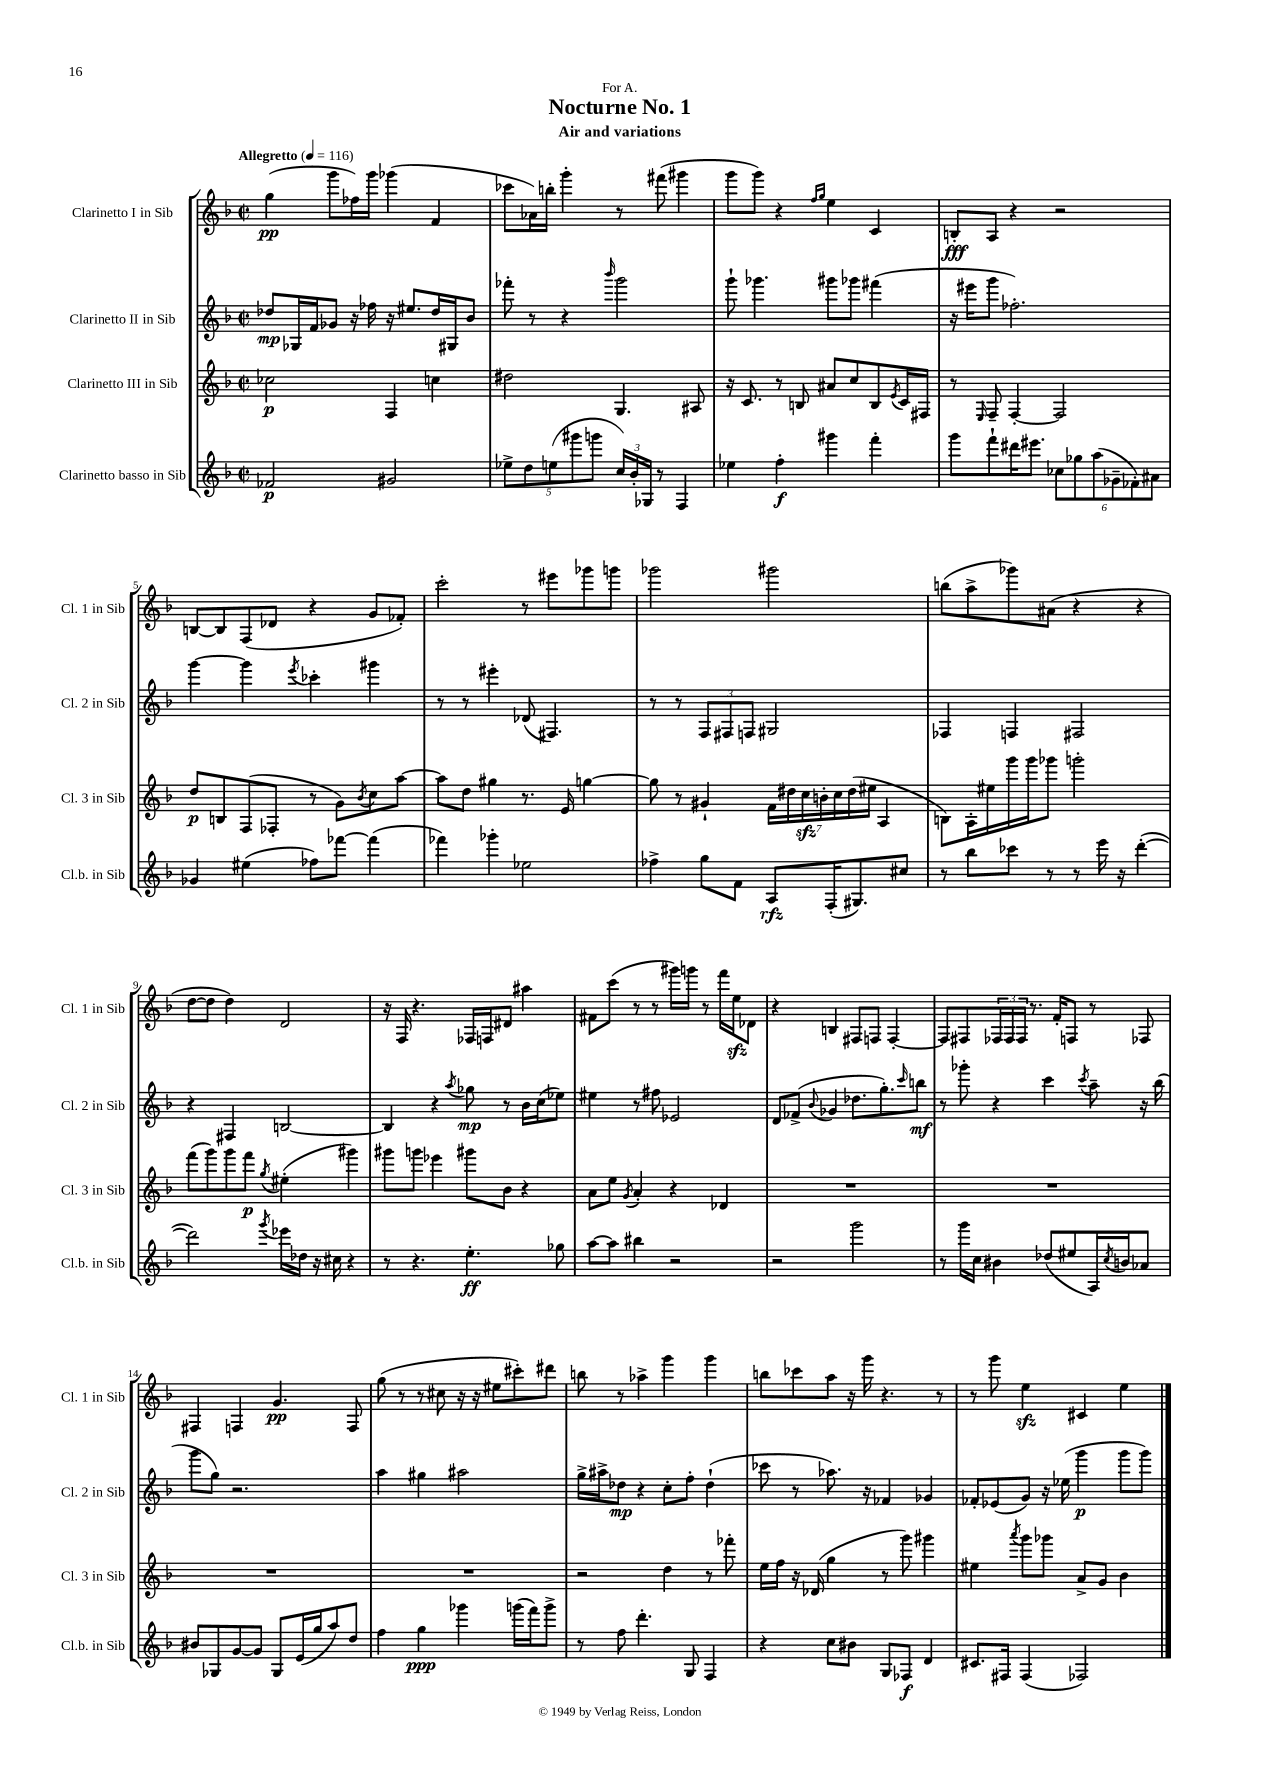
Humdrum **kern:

**kern	**dynam	**kern	**dynam	**kern	**dynam	**kern	**dynam
*part4	*part4	*part3	*part3	*part2	*part2	*part1	*part1
*staff4	*staff4	*staff3	*staff3	*staff2	*staff2	*staff1	*staff1
*I"Clarinetto basso in Sib	*	*I"Clarinetto III in Sib	*	*I"Clarinetto II in Sib	*	*I"Clarinetto I in Sib	*
*I'Cl.b. in Sib	*	*I'Cl. 3 in Sib	*	*I'Cl. 2 in Sib	*	*I'Cl. 1 in Sib	*
*clefG2	*	*clefG2	*	*clefG2	*	*clefG2	*
*k[b-]	*	*k[b-]	*	*k[b-]	*	*k[b-]	*
*M2/2	*	*M2/2	*	*M2/2	*	*M2/2	*
*met(c|)	*	*met(c|)	*	*met(c|)	*	*met(c|)	*
*MM116	*	*MM116	*	*MM116	*	*MM116	*
=1	=1	=1	=1	=1	=1	=1	=1
!	!	!	!	!	!	!LO:TX:a:B:t=Allegretto	!
2f-X/	p	2cc-X\	p	8dd-X/L	mp	(4gg\	pp
.	.	.	.	16G-X/L	.	.	.
.	.	.	.	16f/J	.	.	.
.	.	.	.	8g-X/J	.	8ggg\L	.
.	.	.	.	16r	.	16ff-X\L)	.
.	.	.	.	16ff-X\	.	16ggg\JJ	.
2g#X/	.	4F/	.	16r	.	(4ggg-X\	.
.	.	.	.	8.ee#X/L	.	.	.
.	.	4ccn\	.	16dd-/L	.	4f/	.
.	.	.	.	16G#X/J	.	.	.
.	.	.	.	8b-/J	.	.	.
=2	=2	=2	=2	=2	=2	=2	=2
10ee-X^\L	.	2dd#X\	.	8fff-X'\	.	8ccc-X\L	.
10dd\	.	.	.	.	.	.	.
.	.	.	.	8r	.	16a-X\L)	.
.	.	.	.	.	.	16bbn'\JJ	.
(10een\	.	.	.	.	.	.	.
.	.	.	.	4r	.	4ggg'\	.
10ggg#X\	.	.	.	.	.	.	.
10gggn\J	.	.	.	.	.	.	.
.	.	.	.	16qqbbb-/	.	.	.
24cc/LL)	.	4.G/	.	2ggg\	.	8r	.
24b-'/	.	.	.	.	.	.	.
24G-X/JJ	.	.	.	.	.	.	.
8r	.	.	.	.	.	(8fff#X\	.
4F/	.	.	.	.	.	4ggg#X\	.
.	.	8A#X/	.	.	.	.	.
=3	=3	=3	=3	=3	=3	=3	=3
4ee-X\	.	16r	.	8ggg`\	.	8ggg\L	.
.	.	8.c/	.	.	.	.	.
.	.	.	.	4.ggg-X\	.	8ggg\J)	.
4ff'\	f	8r	.	.	.	4r	.
.	.	8Bn/	.	.	.	.	.
.	.	.	.	.	.	16qqff/LL	.
.	.	.	.	.	.	16qqgg/JJ	.
4ggg#X\	.	8a#X/L	.	8ggg#X\L	.	4ee\	.
.	.	8cc/	.	8ggg-X\J	.	.	.
4fff'\	.	8B/	.	(4fff#X\	.	4c/	.
.	.	8qe/	.	.	.	.	.
.	.	16c/L	.	.	.	.	.
.	.	16F#X/JJ	.	.	.	.	.
=4	=4	=4	=4	=4	=4	=4	=4
8ggg\L	.	8r	.	16r	.	8Bn'/L	fff
.	.	.	.	16eee#X\KL	.	.	.
.	.	16qqE/	.	.	.	.	.
8fff`\	.	8F~/	.	8ggg\J	.	8A/J	.
16ddd#X\K	.	[4F'/	.	2.ff-X'\)	.	4r	.
8.eee#X\J	.	.	.	.	.	.	.
12cc-X\L	.	2F/]	.	.	.	2r	.
12gg-X\	.	.	.	.	.	.	.
(12aa\	.	.	.	.	.	.	.
12g-X~\	.	.	.	.	.	.	.
12f-X'\)	.	.	.	.	.	.	.
12a#X\J	.	.	.	.	.	.	.
!!LO:LB:g=z
=5	=5	=5	=5	=5	=5	=5	=5
4g-X/	.	8dd/L	p	[4ggg\	.	[8Bn/L	.
.	.	8Bn/	.	.	.	8B/]	.
(4ee#X\	.	(8F/	.	4ggg\]	.	(8F/	.
.	.	8F-X'/J	.	.	.	8d-X/J	.
.	.	.	.	8qeee/	.	.	.
8ff-X\L)	.	8r	.	4ccc-X'\	.	4r	.
[8fff-X\J	.	8g\L)	.	.	.	.	.
.	.	8qb-/	.	.	.	.	.
(4fff-\]	.	8cc\	.	4ggg#X\	.	8g/L	.
.	.	[8aa\J	.	.	.	8f-X'/J)	.
=6	=6	=6	=6	=6	=6	=6	=6
4fff-X\)	.	8aa\L]	.	8r	.	2ccc'\	.
.	.	8dd\J	.	8r	.	.	.
4ggg-X'\	.	4gg#X\	.	4eee#X'\	.	.	.
2ee-X\	.	8.r	.	(8d-X/	.	8r	.
.	.	.	.	4.F#X/)	.	8eee#X\L	.
.	.	16e/	.	.	.	.	.
.	.	[4ggn\	.	.	.	8ggg-X\	.
.	.	.	.	.	.	8gggn\J	.
=7	=7	=7	=7	=7	=7	=7	=7
4ff-X^\	.	8gg\]	.	8r	.	2ggg-X\	.
.	.	8r	.	8r	.	.	.
8gg\L	.	4g#X`/	.	12F/L	.	.	.
.	.	.	.	12F#X/	.	.	.
8f\J	.	.	.	.	.	.	.
.	.	.	.	12Fn/J	.	.	.
8A/L	rfz	28f\LL	.	2G#X/	.	2ggg#X\	.
.	.	28dd#X\	.	.	.	.	.
.	.	28cczz\	.	.	.	.	.
.	.	28bn'\	.	.	.	.	.
(16F'/K	.	.	.	.	.	.	.
.	.	28cc\	.	.	.	.	.
.	.	(28dd#\	.	.	.	.	.
8.G#X/)	.	.	.	.	.	.	.
.	.	28ee#X\JJ	.	.	.	.	.
.	.	4A/	.	.	.	.	.
8cc#X/J	.	.	.	.	.	.	.
=8	=8	=8	=8	=8	=8	=8	=8
8r	.	8Bn\L)	.	4F-X/	.	(8bbn\L	.
8bb-\L	.	16A'\L	.	.	.	8aa^\	.
.	.	16ee#X\	.	.	.	.	.
8ccc-X\J	.	16ggg\	.	4Fn/	.	8ggg-X\)	.
.	.	16ggg\J	.	.	.	.	.
8r	.	8ggg-X\J	.	.	.	(8a#X\J	.
8r	.	2gggn'\	.	2F#X/	.	4r	.
16eee\	.	.	.	.	.	.	.
16r	.	.	.	.	.	.	.
([4ddd'\	.	.	.	.	.	4r	.
!!LO:LB:g=z
=9	=9	=9	=9	=9	=9	=9	=9
2ddd\])	.	(8fff\L	.	4r	.	[8dd\L	.
.	.	8ggg\)	.	.	.	8dd\J]	.
.	.	8ggg\	.	4F#X/	.	4dd\)	.
.	.	8fff\J	p	.	.	.	.
8qggg/	.	8qgg/	.	.	.	.	.
16eee-X\LL	.	(4ee#X'\	.	[2Bn/	.	2d/	.
16dd-X\JJ	.	.	.	.	.	.	.
16r	.	.	.	.	.	.	.
16cc#X\	.	.	.	.	.	.	.
4r	.	4ggg#X\)	.	.	.	.	.
=10	=10	=10	=10	=10	=10	=10	=10
8r	.	8ggg#X\L	.	4B/]	.	16r	.
.	.	.	.	.	.	16F/	.
4.r	.	8gggn\J	.	.	.	4.r	.
.	.	4eee-X\	.	4r	.	.	.
.	.	.	.	8qaa/	.	.	.
4.ee'\	ff	8ggg#X\L	.	8gg-X\	mp	16F-X/LL	.
.	.	.	.	.	.	16Fn/J	.
.	.	8b-\J	.	8r	.	8d#X/J	.
.	.	4r	.	16b-\LL	.	4aa#X\	.
.	.	.	.	(16cc\J	.	.	.
8gg-X\	.	.	.	8ee-X\J)	.	.	.
=11	=11	=11	=11	=11	=11	=11	=11
[8aa\L	.	8a\L	.	4ee#X\	.	8f#X\L	.
8aa\J]	.	8ee\J	.	.	.	(8ccc\J	.
.	.	8qg/	.	.	.	.	.
4bb#X\	.	4a'/	.	8r	.	8r	.
.	.	.	.	8ff#X\	.	8r	.
2r	.	4r	.	2e-X/	.	16ggg#X\LL)	.
.	.	.	.	.	.	16gggn\JJ	.
.	.	.	.	.	.	8r	.
.	.	4d-X/	.	.	.	16fff\LL	.
.	.	.	.	.	.	16eezz\J	.
.	.	.	.	.	.	8d-X\J	.
=12	=12	=12	=12	=12	=12	=12	=12
2r	.	1r	.	8d/L	.	4r	.
.	.	.	.	(8f-X^/J	.	.	.
.	.	.	.	8qqb-/	.	.	.
.	.	.	.	4g-X/	.	4Bn/	.
2ggg\	.	.	.	8.dd-X\L	.	8F#X/L	.
.	.	.	.	.	.	8Fn/J	.
.	.	.	.	8.gg'\)	.	.	.
.	.	.	.	.	.	[4F'/	.
.	.	.	.	16qqccc/	.	.	.
.	.	.	.	8bbn\J	mf	.	.
=13	=13	=13	=13	=13	=13	=13	=13
8r	.	1r	.	8r	.	8F/L]	.
16ggg\LL	.	.	.	8ggg-X'\	.	8F#X/	.
16cc\JJ	.	.	.	.	.	.	.
4b#X\	.	.	.	4r	.	24F-X/L	.
.	.	.	.	.	.	24F-/	.
.	.	.	.	.	.	24F-/JJ	.
.	.	.	.	.	.	8.r	.
(8dd-X/L	.	.	.	4ccc\	.	.	.
.	.	.	.	.	.	16f'/KL	.
8ee#X/	.	.	.	.	.	8Fn/J	.
.	.	.	.	8qccc/	.	.	.
16A/L)	.	.	.	8aa~\	.	8r	.
8qcc/	.	.	.	.	.	.	.
16bn/J	.	.	.	.	.	.	.
8a-X/J	.	.	.	16r	.	8F-X/	.
.	.	.	.	(16bb-\	.	.	.
!!LO:LB:g=z
=14	=14	=14	=14	=14	=14	=14	=14
8b#X/L	.	1r	.	8ggg\L	.	4F#X/	.
8G-X/	.	.	.	8gg\J)	.	.	.
[8g/	.	.	.	2.r	.	4Fn/	.
8g/J]	.	.	.	.	.	.	.
8G-/L	.	.	.	.	.	4.g/	pp
(16e/L	.	.	.	.	.	.	.
16gg/J	.	.	.	.	.	.	.
8aa/)	.	.	.	.	.	.	.
8dd/J	.	.	.	.	.	8F/	.
=15	=15	=15	=15	=15	=15	=15	=15
4ff\	.	1r	.	4aa\	.	(8gg\	.
.	.	.	.	.	.	8r	.
4gg\	ppp	.	.	4gg#X\	.	8r	.
.	.	.	.	.	.	8cc#X\	.
4ggg-X\	.	.	.	2aa#X\	.	16r	.
.	.	.	.	.	.	16r	.
.	.	.	.	.	.	8ee#X\L	.
(16gggn\LL	.	.	.	.	.	8ccc#X'\)	.
16fff\J)	.	.	.	.	.	.	.
8ggg^\J	.	.	.	.	.	8ddd#X\J	.
=16	=16	=16	=16	=16	=16	=16	=16
8r	.	2r	.	16gg^\LL	.	8bbn\	.
.	.	.	.	16aa#X^\J	.	.	.
8ff\	.	.	.	8dd-X\J	mp	8r	.
4.ddd'\	.	.	.	4r	.	4aa-X^\	.
.	.	4dd\	.	8cc'\L	.	4ggg\	.
8G/	.	.	.	8ff'\J	.	.	.
4F/	.	8r	.	(4dd-`\	.	4ggg\	.
.	.	8fff-X'\	.	.	.	.	.
=17	=17	=17	=17	=17	=17	=17	=17
4r	.	16ee\LL	.	8ccc-X\	.	8bbn\L	.
.	.	16ff\JJ	.	.	.	.	.
.	.	16r	.	8r	.	8ccc-X\	.
.	.	(16d-X/	.	.	.	.	.
8cc\L	.	4gg\	.	8.aa-X\)	.	8aa\J	.
8b#X\J	.	.	.	.	.	16r	.
.	.	.	.	16r	.	16ggg\	.
8G/L	.	8r	.	4f-X/	.	4.r	.
8F-X/J	f	8ggg\)	.	.	.	.	.
4d/	.	4ggg#X\	.	4g-X/	.	.	.
.	.	.	.	.	.	8r	.
=18	=18	=18	=18	=18	=18	=18	=18
8.c#X/L	.	4ee#X\	.	8f-X'/L	.	8r	.
.	.	.	.	(8e-X/	.	8ggg\	.
16F#X/Jk	.	.	.	.	.	.	.
.	.	8qaaa/	.	.	.	.	.
(4F#/	.	8ggg\L	.	8g/J)	.	4eezz\	.
.	.	8ggg-X\J	.	16r	.	.	.
.	.	.	.	(16ee-X\	.	.	.
2F-X/)	.	8a^/L	.	4ggg\	p	4c#X/	.
.	.	8g/J	.	.	.	.	.
.	.	4b-\	.	8ggg\L	.	4ee\	.
.	.	.	.	8ggg\J)	.	.	.
==	==	==	==	==	==	==	==
*-	*-	*-	*-	*-	*-	*-	*-
